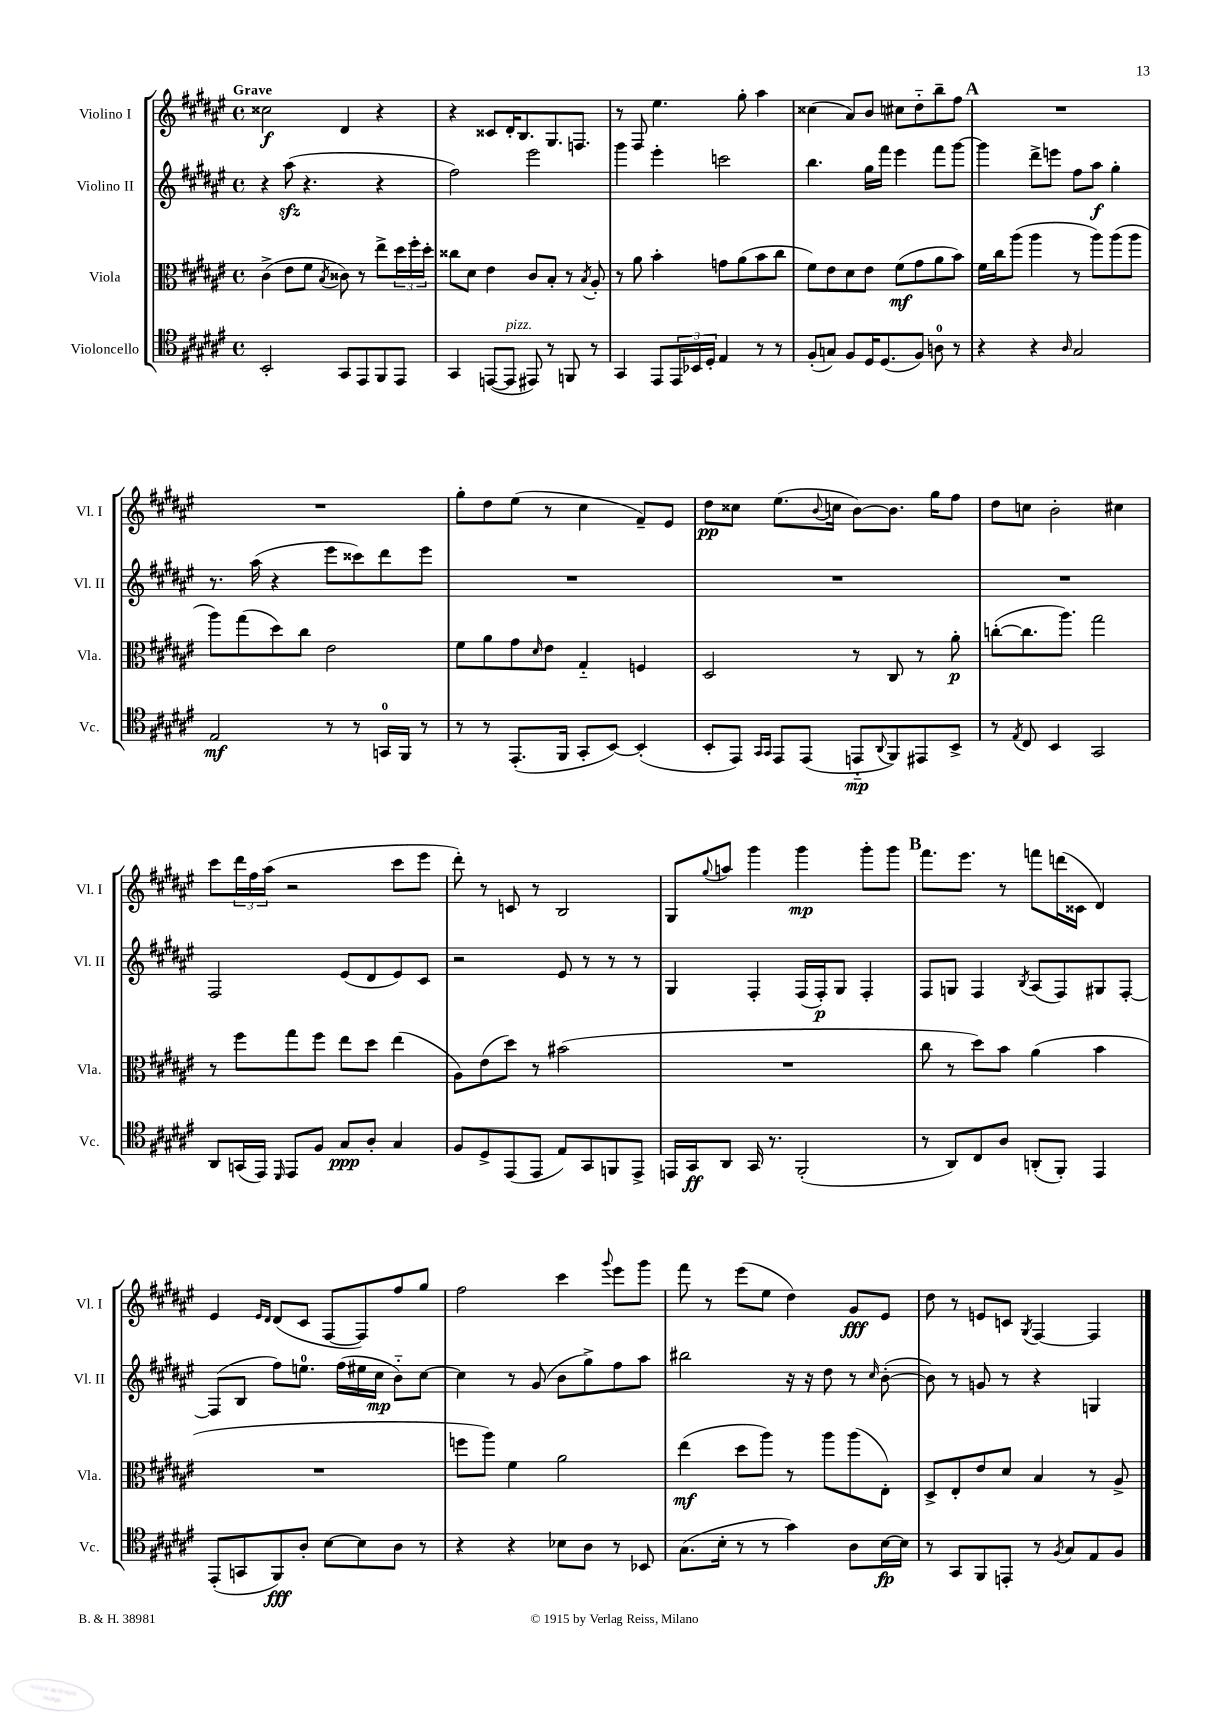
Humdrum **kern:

**kern	**kern	**kern	**kern
*staff4	*staff3	*staff2	*staff1
*clefC4	*clefC3	*clefG2	*clefG2
*k[f#c#g#d#a#e#]	*k[f#c#g#d#a#e#]	*k[f#c#g#d#a#e#]	*k[f#c#g#d#a#e#]
*M4/4	*M4/4	*M4/4	*M4/4
*met(c)	*met(c)	*met(c)	*met(c)
2BB'/	(4c#^\	4r	2cc##\
.	8e#\L	(8aa#\	.
.	8f#\J	4.r	.
.	8qB/	.	.
8GG#/L	8c##\)	.	4d#/
8EE#/	8r	.	.
8FF#/	8ee#^\L	4r	4r
8EE#/J	24dd#\L	.	.
.	24ff#'\	.	.
.	24dd#'\JJ	.	.
=	=	=	=
4GG#/	8cc##\L	2ff#\)	4r
.	8d#\J	.	.
([8EE/L	4e#\	.	8c##/L
8EE/]J	.	.	16d#'/K
.	.	.	8.B/
8EE#/)	8c#/L	2eee#\	.
8r	8B'/J	.	8.G#/
8FF/	8r	.	.
.	.	.	8.F/J
.	8qB/	.	.
8r	8A#'/	.	.
=	=	=	=
4GG#/	8r	4ggg#\	8r
.	8a#\	.	8F#/
8EE#/L	4b'\	4eee#'\	4.ee#\
24EE#/L	.	.	.
24BB-/	.	.	.
24D#'/JJ	.	.	.
4E#/	8g\L	2ccc\	.
.	(8a#\	.	8gg#'\
8r	8b\	.	4aa#\
8r	8cc#\J	.	.
=	=	=	=
(8F#'/L	8f#\L)	4.bb\	(4cc##\
8G/J)	8e#\	.	.
8F#/L	8d#\	.	8a#/L)
16D#/K	8e#\J	16gg#\LL	8b/J
(8.D#/	.	16fff#\JJ	.
.	(8f#\L	4eee#\	8cc#\L
8F#/J)	8g#\	.	8dd#'~\
8A\	8a#\	8fff#\L	8bb~\
8r	8b\J)	[8ggg#\J	8ff#\J
=	=	=	=
4r	16f#\LL	4ggg#\]	1r
.	16cc#\J	.	.
.	(8aa#\J	.	.
4r	4aa#\	8ddd#^\L	.
.	.	8eee\J	.
16qqA#/	.	.	.
2G#/	8r	8ff#\L	.
.	8aa#\L)	8aa#\J	.
.	(8aa#\	4gg#'\	.
.	8aa#\J	.	.
=	=	=	=
2E#/	8aa#\L)	8.r	1r
.	(8gg#\	.	.
.	.	(16aa#\	.
.	8dd#\)	4r	.
.	8cc#\J	.	.
8r	2e#\	8eee#\L	.
8r	.	8ccc##\)	.
16GG/LL	.	8ddd#\	.
16FF#/JJ	.	.	.
8r	.	8eee#\J	.
=	=	=	=
8r	8f#\L	1r	8gg#'\L
8r	8a#\	.	8dd#\
(8.EE#'/L	8g#\	.	(8ee#\J
.	16qqd#/	.	.
.	8e#\J	.	8r
16FF#/Jk	.	.	.
8GG#'/L	4G#'~/	.	4cc#\
[8BB/J)	.	.	.
(4BB'/]	4F/	.	8f#~/L)
.	.	.	8e#/J
=	=	=	=
8BB'/L	2D#/	1r	8dd#\L
8EE#/J)	.	.	8cc##\J
16qqGG#/LL	.	.	.
16qqGG#/JJ	.	.	.
8EE#/L	.	.	(8.ee#\L
(8EE#/J	.	.	.
.	.	.	8qqb/
.	.	.	16cc\Jk
8EE'~/L	8r	.	[8b\L)
8qqAA#/	.	.	.
8FF#/)	8C#/	.	8.b\]J
8EE#/	8r	.	.
.	.	.	16gg#\LK
8BB^/J	8a#'\	.	8ff#\J
=	=	=	=
8r	([8cc'\L	1r	8dd#\L
8qE#/	.	.	.
8C#/	8.cc\]	.	8cc\J
4BB/	.	.	2b'\
.	8.aa#\J)	.	.
2GG#/	2gg#\	.	.
.	.	.	4cc#\
=	=	=	=
8AA#/L	8r	2F#/	8ccc#\L
(16GG/L	8ff#\L	.	24ddd#\L
.	.	.	24ff#\
16EE#/JJ)	.	.	.
.	.	.	(24aa#\JJ
16qqDD#/	.	.	.
8EE#/L	8gg#\	.	2r
8F#/J	8ff#\J	.	.
8G#/L	8ee#\L	(8e#/L	.
8A#'/J	8dd#\J	8d#/	.
4G#/	(4ee#\	8e#/)	8ccc#\L
.	.	8c#/J	8eee#\J
=	=	=	=
8F#/L	8A#\L)	2r	8ddd#'\)
8D#^/	(8e#\	.	8r
(8EE#/	8dd#\J)	.	8c/
8EE#/J	8r	.	8r
8E#/L)	(2b#\	8e#/	2B/
8GG#/	.	8r	.
8FF/	.	8r	.
8EE#^/J	.	8r	.
=	=	=	=
16EE/LL	1r	4G#/	8G#/L
16GG#/J	.	.	.
.	.	.	8qqgg#/
8AA#/J	.	.	8aa/J
16GG#/	.	4F#'/	4ggg#\
8.r	.	.	.
(2FF#'/	.	(16F#/LL	4ggg#\
.	.	16F#'/J)	.
.	.	8G#/J	.
.	.	4F#'/	8ggg#'\L
.	.	.	8ggg#\J
=	=	=	=
8r	8cc#\	8F#/L	8.fff#\L
8AA#/L)	8r	8G/J	.
.	.	.	8.eee#\J
8C#/	8dd#\L)	4F#/	.
8A#/J	8b\J	.	8r
.	.	8qB/	.
(8AA'/L	(4a#\	(8A#/L	8fff\L
8FF#'/J)	.	8F#/)	(16ddd\L
.	.	.	16c##\JJ
4EE#/	4b\	8G#/	4d#/)
.	.	[8F#'/J	.
=	=	=	=
(8EE#'/L	1r	(8F#/]L	4e#/
8GG/	.	8B/J	.
.	.	.	16qqe#/LL
.	.	.	16qqd#/JJ
8FF#/)	.	8ff#\L)	(8d#/L
8A#'/J	.	8.ee\J	8c#/J
[8B\L	.	.	[8F#/L
.	.	(16ff#\LL	.
8B\]	.	16ee#\	8F#/])
.	.	16cc#\JJ	.
8A#\J	.	8b'~\L)	8ff#/
8r	.	[8cc#\J	8gg#/J
=	=	=	=
4r	8ff\L	4cc#\]	2ff#\
.	8aa#\J)	.	.
4r	4f#\	8r	.
.	.	(8g#/	.
8B-\L	2a#\	8b\L	4ccc#\
8A#\J	.	8gg#^\)	.
.	.	.	8qqggg#/
8r	.	8ff#\	8eee#\L
8BB-/	.	8aa#\J	8ggg#\J
=	=	=	=
(8.G#\L	(4ee#\	2bb#\	8fff#\
.	.	.	8r
16B'\Jk	.	.	.
8r	8dd#\L	.	(8eee#\L
8r	8aa#\J)	.	8ee#\J
4g#\)	8r	16r	4dd#\)
.	.	16r	.
.	8aa#\L	8dd#\	.
8A#\L	(8aa#\	8r	8g#/L
.	.	16qqcc#/	.
[16B\L	8E#'\J)	([8b'\	8e#/J
16B\]JJ	.	.	.
=	=	=	=
8r	8D#^/L	8b\])	8dd#\
8GG#/L	8E#'/	8r	8r
8FF#/	8e#/	8g/	8e/L
8EE'/J	8d#/J	8r	8c/J
.	.	.	8qG#/
8r	4B/	4r	[4F#/
8qF#/	.	.	.
8G#/L	.	.	.
8E#/	8r	4G/	4F#/]
8F#/J	8A#^/	.	.
==	==	==	==
*-	*-	*-	*-
